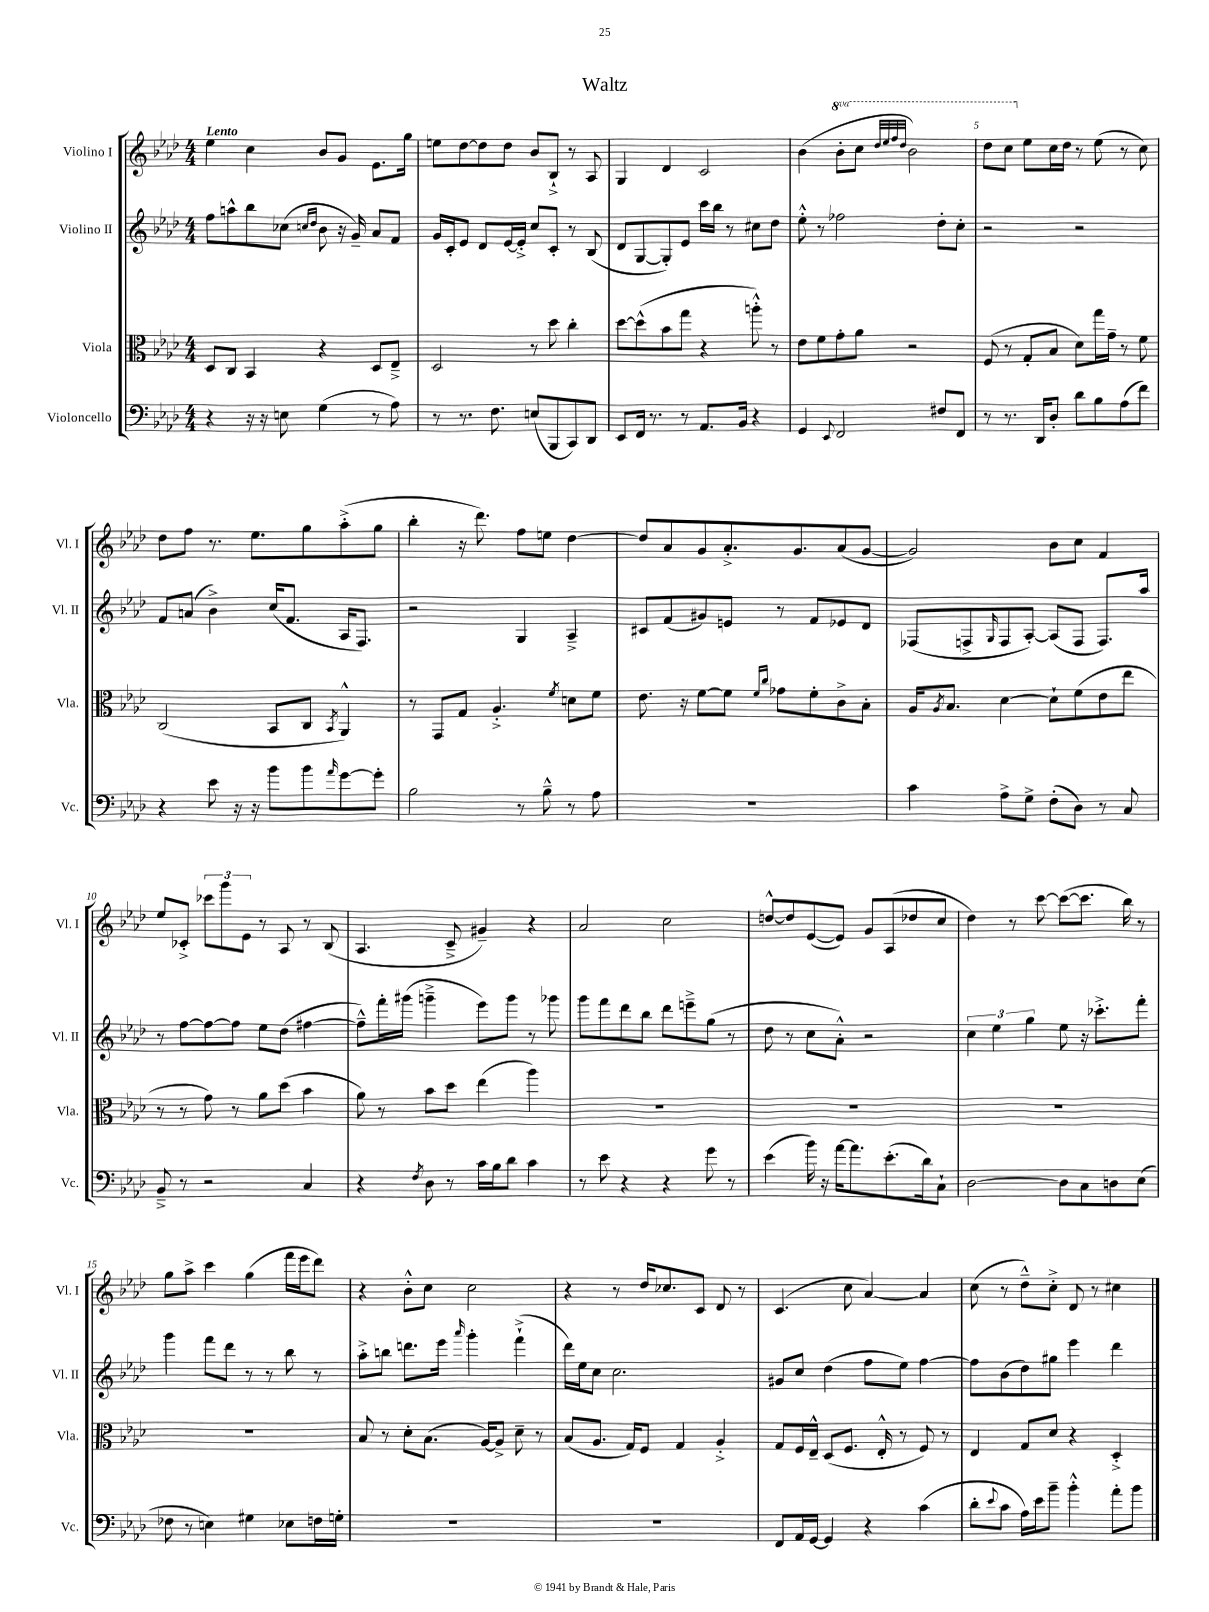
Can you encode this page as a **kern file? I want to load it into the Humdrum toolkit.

**kern	**kern	**kern	**kern
*staff4	*staff3	*staff2	*staff1
*clefF4	*clefC3	*clefG2	*clefG2
*k[b-e-a-d-]	*k[b-e-a-d-]	*k[b-e-a-d-]	*k[b-e-a-d-]
*M4/4	*M4/4	*M4/4	*M4/4
4r	8D-/L	8ff\L	4ee-\
.	8C/J	8aa^^\	.
16r	4BB-/	8bb-\	4cc\
16r	.	.	.
8E\	.	(8cc-\J	.
.	.	16qqcc/LL	.
.	.	16qqdd-/JJ	.
(4G\	4r	8b-\	8b-/L
.	.	16r	8g/J
.	.	16g~/)	.
8r	8D-/L	8a-/L	8.e-\L
8A-\)	8E-~^/J	8f/J	.
.	.	.	16gg\Jk
=	=	=	=
8r	2D-/	16g/LL	8ee\L
.	.	16c'/J	.
8.r	.	8e-/J	[8dd-\
.	.	8d-/L	8dd-\]
8.F\	.	.	.
.	.	[16e-/L	8dd-\J
.	.	16e-'^/]JJ	.
(8E/L	8r	8cc/L	8b-/L
8BBB-/	8dd-\	8c'/J	8B-`^/J
8CC/)	4cc'\	8r	8r
8DD-/J	.	(8B-/	8A-/
=	=	=	=
8EE-/L	[8dd-\L	8d-/L	4G/
16FF/Jk	(8dd-^^\]	[8G/	.
8.r	.	.	.
.	8b-\	8G'/])	4d-/
8r	8gg\J	8e-/J	.
8.AA-/L	4r	16ccc\LL	2c/
.	.	16bb-\JJ	.
.	.	8r	.
16BB-/Jk	.	.	.
4r	8aa'^^\)	8cc#\L	.
.	8r	8dd-\J	.
=	=	=	=
4GG/	8e-\L	8ee-'^^\	(4b-\
.	8f\	8r	.
8qqEE-/	.	.	.
2FF/	8g'\	2ff-\	8bb-'\L
.	8a-\J	.	8ccc\J
.	.	.	32qqddd-/LLL
.	.	.	32qqeee-/
.	.	.	32qqfff/
.	.	.	32qqddd-/JJJ
.	2r	.	2bb-\)
8F#/L	.	8dd-'\L	.
8FF/J	.	8cc'\J	.
=	=	=	=
8r	(8F/	2r	8ddd-\L
8.r	8r	.	8ccc\J
.	8G'/L	.	8ee-\L
16DD-/LK	.	.	.
8D-'/J	8B-/J	.	16cc\L
.	.	.	16dd-\JJ
8d-\L	8d-\L)	2r	8r
8B-\	16gg\L	.	(8ee-\
.	16g~\JJ	.	.
(8A-\	8r	.	8r
8f\J)	8f\	.	8cc\)
=	=	=	=
4r	(2C/	8f/L	8dd-\L
.	.	(8a/J	8ff\J
8e-\	.	4b-^\)	8.r
16r	.	.	.
16r	.	.	8.ee-\L
8b-\L	8BB-/L	(16cc/LK	.
.	.	8.f/J	.
8b-\	8C/J	.	8gg\
16qqa-/	8qBB-/	.	.
[8g\	4AA-^^/)	16A-/LK	(8aa-'^\
.	.	8.F/J)	.
8g'\]J	.	.	8gg\J
=	=	=	=
2B-\	8r	2r	4bb-'\
.	8GG/L	.	.
.	8G/J	.	16r
.	.	.	8.ddd-\)
.	4.A-'^/	.	.
8r	.	4G/	8ff\L
8B-~^^\	.	.	8ee\J
.	8qf/	.	.
8r	8d\L	4A-~^/	[4dd-\
8A-\	8f\J	.	.
=	=	=	=
1r	8.e-\	8c#/L	8dd-/]L
.	.	(8f/	8a-/
.	16r	.	.
.	[8f\L	8g#/)	8g/
.	8f\]J	8e/J	8.a-'^/
.	16qqf/LL	.	.
.	16qqcc/JJ	.	.
.	8g-\L	8r	.
.	.	.	8.g/
.	8f'\	8f/L	.
.	8c^\	8e-/	(8a-/
.	8B-'\J	8d-/J	[8g/J
=	=	=	=
4c\	16A-/LK	(8F-/L	2g/])
.	8qA-/	.	.
.	8.B-/J	.	.
.	.	8F^/	.
.	.	16qqG/	.
8A-^\L	[4d-\	8F/	.
8G^\J	.	[8A-'/J)	.
(8F'\L	8d-`\]L	(8A-/]L	8b-\L
8D-\J)	(8f\	8F/J	8cc\J
8r	8e-\	8.F/L)	4f/
8C/	8ee-\J	.	.
.	.	16aa-/Jk	.
=	=	=	=
8BB-~^/	8r	8r	8ee-/L
8r	8r	[8ff\L	8c-'^/J
2r	8g\)	8ff\_	12ccc-\L
.	.	.	12ggg\
.	8r	8ff\]J	.
.	.	.	12e-\J
.	8a-\L	8ee-\L	8r
.	(8dd-\J	(8dd-\J	8A-/
4C/	4b-\	[4ff#\	8r
.	.	.	(8B-/
=	=	=	=
4r	8a-\)	8ff#~^^\]L)	4.A-/
.	8r	16fff'\L	.
.	.	(16ggg#\JJ	.
8qF/	.	.	.
8D-\	8b-\L	4ggg~^\	.
8r	8dd-\J	.	8c~^/
16c\LL	(4ee-\	8eee-\L)	4g#~/)
16B-\J	.	.	.
8d-\J	.	8ggg\J	.
4c\	4aa-\)	8r	4r
.	.	8ggg-\	.
=	=	=	=
8r	1r	8ggg\L	2a-/
8e-\	.	8fff\	.
4r	.	8ddd-\	.
.	.	8bb-\J	.
4r	.	8ddd-\L	2cc\
.	.	8eee~^\	.
8g\	.	(8gg\J	.
8r	.	8r	.
=	=	=	=
(4e-\	1r	8dd-\	[8dd^^/L
.	.	8r	8dd/]
16b-\)	.	8cc\L	([8e-/
16r	.	.	.
[16a-\LK	.	8a-'^^\J)	8e-/]J)
8.a-\]	.	.	.
.	.	2r	8g/L
(8.e-'\	.	.	(8A-/
.	.	.	8dd-/
16d-\k)	.	.	.
8C`\J	.	.	8cc/J
=	=	=	=
[2D-\	1r	6cc\	4dd-\)
.	.	6ee-\	.
.	.	.	8r
.	.	6gg\	.
.	.	.	[8ccc\
8D-\]L	.	8ee-\	(8ccc\_L
8C\	.	16r	8.ccc\]J
.	.	8.ccc-'^\L	.
8D\	.	.	.
.	.	.	16bb-\)
(8E-\J	.	8fff'\J	8r
=	=	=	=
8F-\	1r	4ggg\	8gg\L
8r	.	.	8aa-^\J
4E\)	.	8fff\L	4ccc\
.	.	8ddd-\J	.
4G#\	.	8r	(4gg\
.	.	8r	.
8E-\L	.	8bb-\	16fff\LL
.	.	.	16eee-\J
16F\L	.	8r	8ddd-\J)
16G'\JJ	.	.	.
=	=	=	=
1r	8B-/	8aa-'^\L	4r
.	8r	8bb\J	.
.	8d-'\L	8.ddd\L	8b-'^^\L
.	(8.B-\J	.	8cc\J
.	.	16eee-\Jk	.
.	.	16qqaaa-/	.
.	.	4ggg'\	2cc\
.	[16A-/LK)	.	.
.	8A-^/]J	.	.
.	8d-~\	(4fff`^\	.
.	8r	.	.
=	=	=	=
1r	(8B-/L	16ddd-\LL)	4r
.	.	16ee-\J	.
.	8.A-/J	8cc\J	.
.	.	2.cc\	8r
.	16G/LK)	.	.
.	8F/J	.	16dd-/LK
.	.	.	8.cc-/
.	4G/	.	.
.	.	.	8c/J
.	4A-'^/	.	8d-/
.	.	.	8r
=	=	=	=
8FF/L	8G/L	8g#/L	(4.c/
16AA-/L	16F/L	8cc/J	.
[16GG/JJ	16E-~^^/JJ	.	.
4GG/]	(8D-/L	(4dd-\	.
.	8.F/J	.	8cc\
4r	.	8ff\L	[4a-/)
.	16E-'^^/	.	.
.	8r	8ee-\J)	.
(4c\	8F/)	[4ff\	4a-/]
.	8r	.	.
=	=	=	=
8d-'\L	4E-/	8ff\]L	(8cc\
8qqe-/	.	.	.
8c\J	.	(8b-\	8r
16A-\LL)	8G/L	8dd-\)	8dd-~^^\L)
16e-\J	.	.	.
8b-~\J	8d-/J	8gg#\J	8cc'^\J
4b-'^^\	4r	4eee-\	8d-/
.	.	.	8r
8a-'\L	4D-'^/	4ddd-\	4cc#\
8b-\J	.	.	.
==	==	==	==
*-	*-	*-	*-
